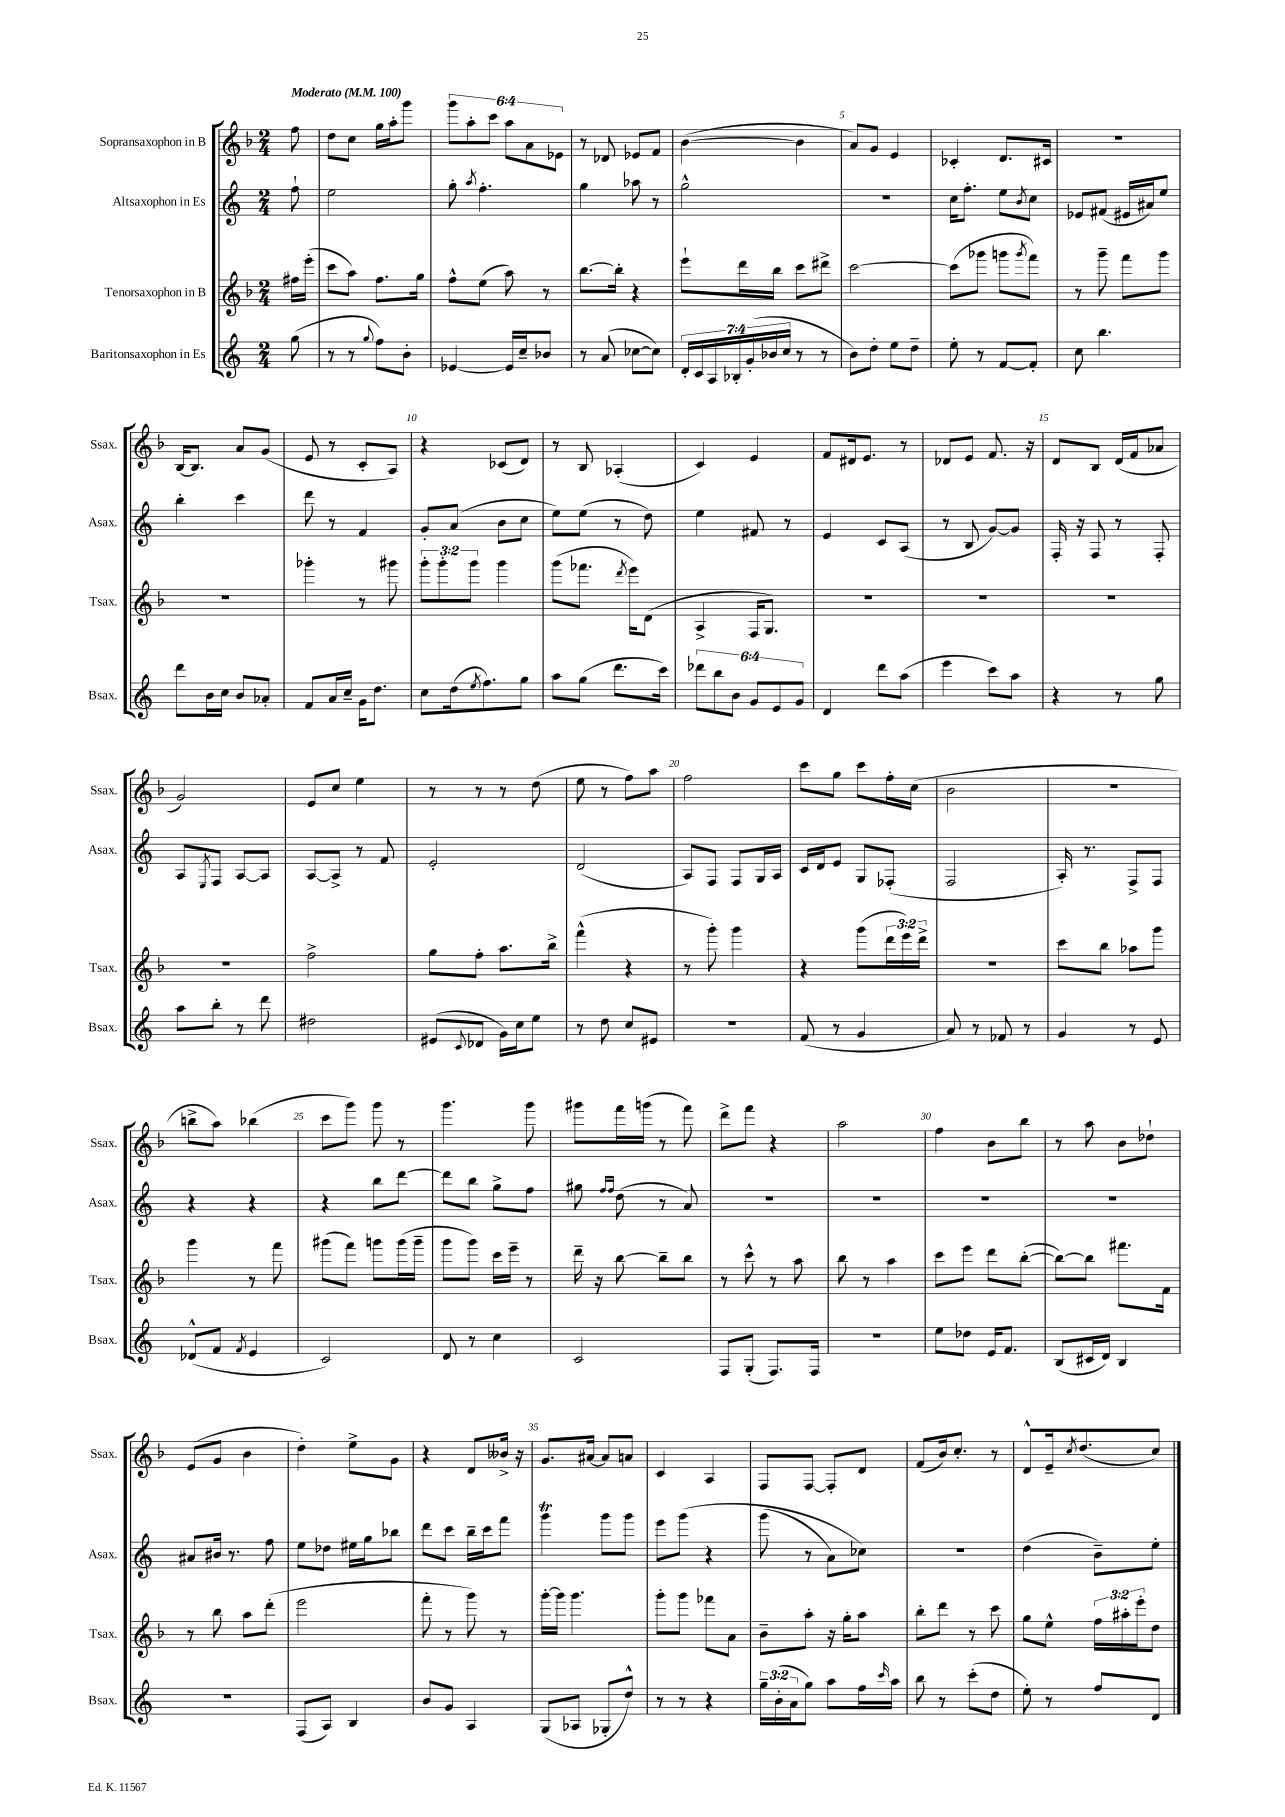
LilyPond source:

<<
\new StaffGroup <<
\new Staff = "s0" \with { instrumentName = "Sopransaxophon in B" shortInstrumentName = "Ssax." } {
    \clef treble \key f \major \numericTimeSignature \time 2/4 \override Staff.TupletNumber.text = #tuplet-number::calc-fraction-text \partial 8 \tempo "Moderato" 4 = 100
    f''8 |
    d''8 c''8 g''16 a''16-. g'''8 |
    \tuplet 6/4 { g'''8 a''8-. c'''8 a''8 a'8 ees'8 } |
    r8 des'8 ees'8 f'8 |
    bes'4~( bes'4 |
    a'8) g'8 e'4 |
    ces'4-. d'8. cis'16 |
    R2 |
    bes16~ bes8. a'8 g'8( |
    e'8 r8 c'8-. a8) |
    r4 ces'8( d'8) |
    r8 bes8 aes4-.( |
    c'4) e'4 |
    f'8 dis'16 e'8. r8 |
    des'8 e'8 f'8. r16 |
    d'8 bes8 d'16( f'16 aes'8 |
    g'2) |
    e'8 c''8 e''4 |
    r8 r8 r8 d''8( |
    e''8 r8 f''8) a''8 |
    f''2 |
    c'''8 g''8 c'''8 f''16-. c''16( |
    bes'2 |
    R2 |
    b''8-> a''8) bes''4( |
    c'''8 g'''8) g'''8 r8 |
    g'''4. g'''8 |
    gis'''8 f'''16 g'''16( r8 f'''8) |
    d'''8-> f'''8 r4 |
    a''2 |
    f''4 bes'8 bes''8 |
    r8 a''8 bes'8 des''8-! |
    e'8( g'8 bes'4 |
    d''4-.) e''8-> g'8 |
    r4 d'8 beses'16-> r16 |
    g'8. ais'16~ ais'8 a'8 |
    c'4 a4 |
    f8 f8~ f8-. d'8 |
    f'8( bes'16) c''8.-. r8 |
    d'8-^ e'16-- \acciaccatura { c''8 } d''8.( c''8) \bar "|." |
}
\new Staff = "s1" \with { instrumentName = "Altsaxophon in Es" shortInstrumentName = "Asax." } {
    \clef treble \key c \major \numericTimeSignature \time 2/4 \partial 8
    f''8-! |
    e''2 |
    g''8-. \acciaccatura { a''8 } f''4.-. |
    g''4 aes''8 r8 |
    g''2-^ |
    R2 |
    c''16 f''8.-. e''8 \acciaccatura { b'8 } c''8 |
    ees'8 fis'8( eis'16 ais'16) e''8 |
    b''4-. c'''4 |
    d'''8 r8 f'4 |
    g'8-. a'8( b'8 c''8 |
    e''8) e''8( r8 d''8) |
    e''4 fis'8 r8 |
    e'4 c'8 a8( |
    r8 b8 g'8~) g'8 |
    f16-. r16 f8 r8 f8-. |
    a8 \acciaccatura { e8 } f8 a8~ a8 |
    a8~ a8-> r8 f'8 |
    e'2-. |
    d'2( |
    a8) f8 f8 g16 a16 |
    c'16 d'16 e'8 g8 fes8-.( |
    f2 |
    a16-.) r8. f8-> f8 |
    r4 r4 |
    r4 b''8 d'''8~ |
    d'''8 b''8 g''8-> f''8 |
    gis''8 \grace { f''16 f''16 } d''8( r8 a'8) |
    R2 |
    R2 |
    R2 |
    R2 |
    ais'8 bis'16 r8. f''8 |
    e''8 des''8 eis''16 g''16 bes''8 |
    d'''8 c'''8 b''16-- c'''16 f'''8 |
    g'''4\trill g'''8 g'''8 |
    e'''8 g'''8\( r4 |
    g'''8( r8 a'8) ces''8\) |
    r2 |
    d''4( b'8--) e''8-. \bar "|." |
}
\new Staff = "s2" \with { instrumentName = "Tenorsaxophon in B" shortInstrumentName = "Tsax." } {
    \clef treble \key f \major \numericTimeSignature \time 2/4 \override Staff.TupletNumber.text = #tuplet-number::calc-fraction-text \partial 8
    fis''16 e'''16-.( |
    c'''8 a''8) f''8. g''16 |
    f''8-^ e''8( a''8) r8 |
    bes''8.~ bes''16-. r4 |
    e'''8-! d'''16 bes''16 c'''8 dis'''8-> |
    c'''2~ |
    c'''8( ges'''8 g'''8 \acciaccatura { g'''8 } f'''8) |
    r8 g'''8-- f'''8 g'''8 |
    R2 |
    ges'''4-. r8 gis'''8 |
    \tuplet 3/2 { g'''8-. g'''8-. g'''8 } g'''4 |
    g'''8( fes'''8. \acciaccatura { d'''8 } e'''16) d'8( |
    a4-> f16 g8.) |
    R2 |
    R2 |
    R2 |
    R2 |
    f''2-> |
    g''8 f''8-. a''8. bes''16-> |
    f'''4-^( r4 |
    r8 g'''8-.) g'''4 |
    r4 g'''8( \tuplet 3/2 { d'''16 e'''16) d'''16-> } |
    r2 |
    c'''8 bes''8 aes''8 g'''8 |
    g'''4 r8 f'''8 |
    gis'''8( f'''8) g'''8 g'''16( g'''16-- |
    g'''8 g'''8) c'''16 e'''16-- r8 |
    d'''16-- r16 bes''8~ bes''8-- bes''8 |
    r8 c'''8-^ r8 a''8 |
    bes''8 r8 a''4 |
    c'''8 e'''8 d'''8 bes''8~-.( |
    bes''8~) bes''8 fis'''8. f'16 |
    r8 bes''8 a''8 d'''8-.( |
    e'''2 |
    f'''8-. r8 g'''8) r8 |
    g'''16~-. g'''16 g'''4. |
    g'''8-. g'''8 fes'''8 a'8 |
    bes'8-- a''8-. r16 g''16-. a''8 |
    bes''8-. d'''8 r8 c'''8 |
    g''8 e''8-^ \tuplet 3/2 { f''16 ais''16-. e'''16-. } d''8 \bar "|." |
}
\new Staff = "s3" \with { instrumentName = "Baritonsaxophon in Es" shortInstrumentName = "Bsax." } {
    \clef treble \key c \major \numericTimeSignature \time 2/4 \override Staff.TupletNumber.text = #tuplet-number::calc-fraction-text \partial 8
    g''8( |
    r8 r8 \appoggiatura { g''8 } f''8) b'8-. |
    ees'4~ ees'16 c''16-- bes'8 |
    r8 a'8( ces''8~ ces''8) |
    \tuplet 7/4 { d'16-. c'16 a16 bes16-. g'16-.( bes'16 c''16 } r8 r8 |
    b'8) d''8-. e''8 d''8-- |
    e''8-. r8 f'8~ f'8-. |
    c''8 b''4. |
    d'''8 b'16 c''16 b'8 aes'8-. |
    f'8 a'16 c''16-- g'16 d''8. |
    c''8 d''16( \acciaccatura { e''8 } f''8.) g''8 |
    a''8 g''8( d'''8. c'''16) |
    \tuplet 6/4 { des'''8 b''8 b'8 g'8 e'8 g'8 } |
    d'4 d'''8 a''8( |
    e'''4 c'''8) a''8 |
    r4 r8 g''8 |
    a''8 b''8-. r8 d'''8 |
    dis''2 |
    eis'8( \appoggiatura { c'8 } des'8 g'16) c''16 e''8 |
    r8 d''8 c''8 eis'8 |
    r2 |
    f'8( r8 g'4 |
    a'8) r8 fes'8 r8 |
    g'4 r8 e'8 |
    des'8-^( f'8 \acciaccatura { f'8 } e'4 |
    c'2) |
    d'8 r8 c''4 |
    c'2 |
    f8 g8-.( f8.) f16 |
    R2 |
    e''8 des''8 e'16 f'8. |
    b8( cis'16 d'16) b4 |
    R2 |
    f8( a8) b4 |
    b'8 g'8 a4 |
    g8( aes8 ges8-. d''8-^) |
    r8 r8 r4 |
    \tuplet 3/2 { g''16-- b'16-.( a'16 } g''8) a''8 f''16 \grace { c'''16 } a''16 |
    b''8 r8 c'''8-.( d''8 |
    e''8-.) r8 f''8 d'8 \bar "|." |
}
>>
>>
\layout { \context { \Score \override BarNumber.break-visibility = ##(#f #t #t) barNumberVisibility = #(every-nth-bar-number-visible 5) } }
